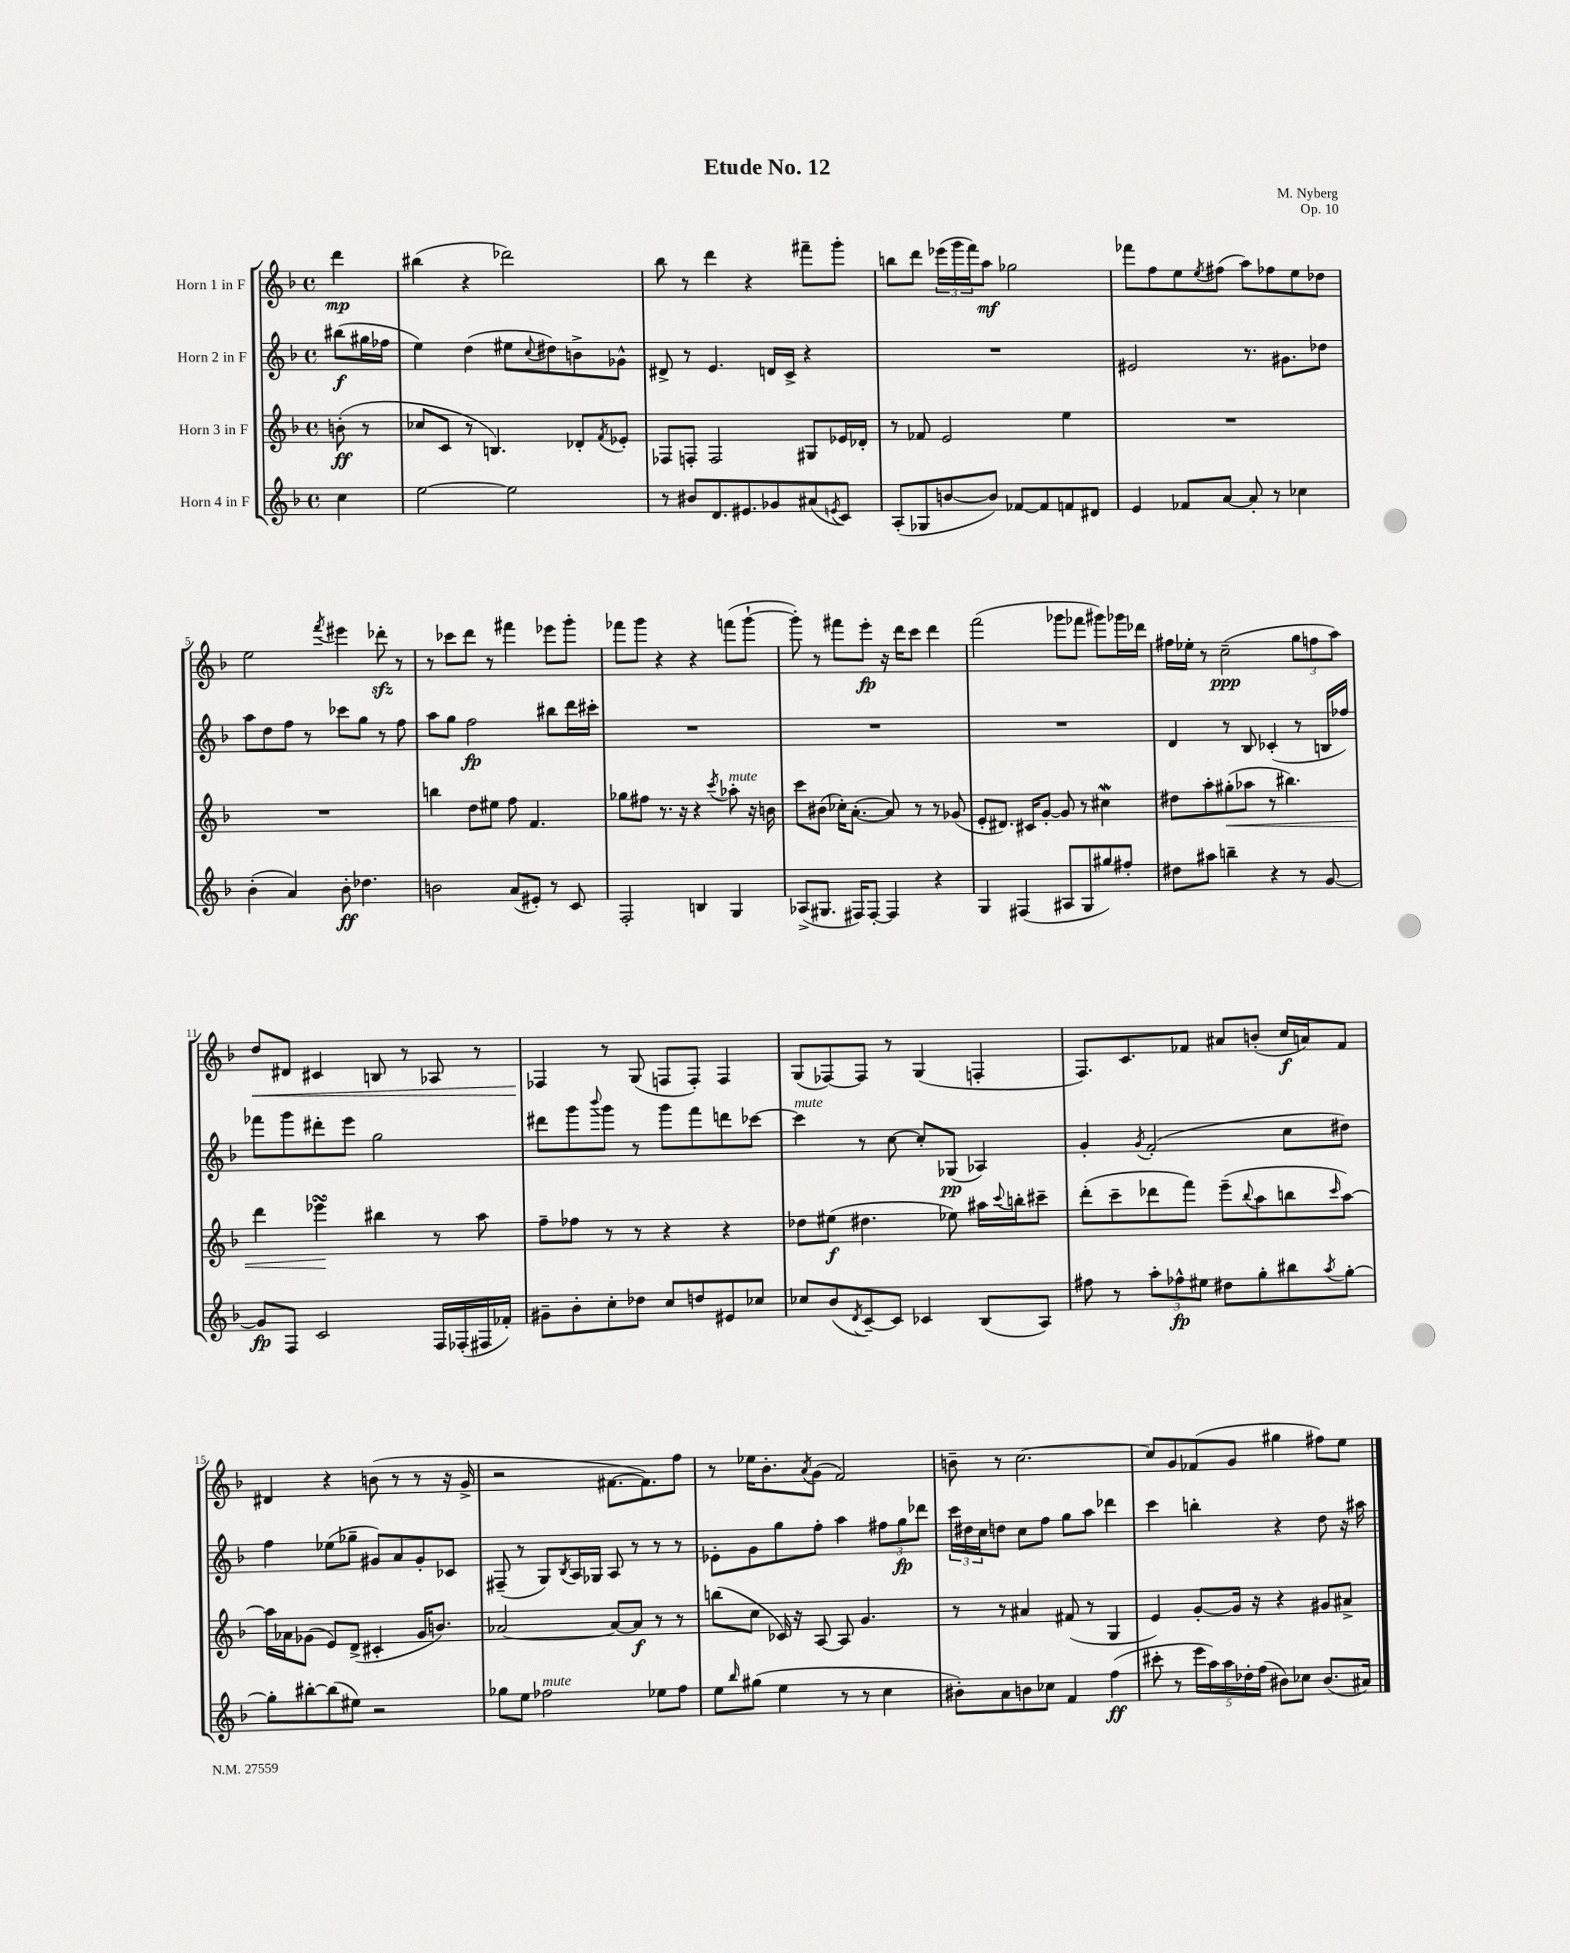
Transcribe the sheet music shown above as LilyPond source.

\header { title = "Etude No. 12" composer = "M. Nyberg" opus = "Op. 10" }
<<
\new StaffGroup <<
\new Staff = "s0" \with { instrumentName = "Horn 1 in F" } {
    \clef treble \key f \major \defaultTimeSignature \time 4/4 \partial 4
    d'''4\mp |
    bis''4( r4 des'''2) |
    bes''8 r8 d'''4 r4 fis'''8-- g'''8-. |
    b''8 d'''8 \tuplet 3/2 { ees'''16( g'''16 f'''16) } a''8\mf ges''2 |
    fes'''8 f''8 e''8 \acciaccatura { e''8 } fis''8( a''8) fes''8 e''8 des''8 |
    e''2 \acciaccatura { f'''8 } eis'''4 des'''8-.\sfz r8 |
    r8 ces'''8 d'''8 r8 fis'''4 ees'''8 g'''8-. |
    fes'''8 g'''8 r4 r4 f'''8( g'''8~-! |
    g'''8-.) r8 fis'''8 e'''8-.\fp r16 d'''16 c'''8 d'''4 |
    f'''2( ges'''8 fes'''8 gis'''8) ges'''16 des'''16 |
    fis''16 ees''16-. r8 c''2--\ppp( \tuplet 3/2 { g''8 f''8 a''8) } |
    d''8\< dis'8 cis'4 b8 r8 aes8 r8 |
    fes4\! r8 g8( f8 f8-.) f4 |
    g8( fes8~) fes8 r8 g4( f4-. |
    f8.) c'8. fes'8 ais'8 b'8-.( c''16\f a'16) fes'8 |
    dis'4 r4 b'8( r8 r8 r16 g'16-> |
    r2 fis'8.~ fis'8.) f''8 |
    r8 ees''16 bes'8.-. \acciaccatura { a'8 } g'8( f'2) |
    b'8-- r8 c''2.~ |
    c''8 g'8 fes'8( g'8 gis''4 fis''8) e''8 \bar "|." |
}
\new Staff = "s1" \with { instrumentName = "Horn 2 in F" } {
    \clef treble \key f \major \defaultTimeSignature \time 4/4 \partial 4
    bis''8\f( gis''16 fes''16 |
    e''4) d''4( eis''8 \appoggiatura { c''8 } dis''8) b'8-> ges'8-^ |
    dis'8-> r8 e'4. d'16 c'16-> r4 |
    R1 |
    eis'2 r8. gis'8. des''8 |
    a''8 d''8 f''8 r8 ces'''8 g''8 r8 f''8 |
    a''8 g''8 f''2\fp bis''8 d'''16 cis'''16-. |
    R1 |
    R1 |
    R1 |
    d'4 r8 bes8 ces'4-.( r8 b16 fes''16) |
    fes'''8 g'''8 dis'''8-. e'''8 g''2 |
    dis'''8 g'''8 \appoggiatura { bes'''8 } g'''8 r8 g'''8 f'''8 d'''8 ces'''8~ |
    ces'''4^\markup { \italic "mute" } r8 c''8~ c''8-. ges8\pp( aes4) |
    g'4-. \acciaccatura { g'8 } f'2-.( c''8 dis''8) |
    f''4 ees''8( ges''8-- gis'8) a'8 gis'8-. ces'8 |
    fis8--( r8 g8) \acciaccatura { bes8 } a16 ges16 a8 r8 r8 r8 |
    ees'8-. g'8 g''8 f''8-. a''4 \tuplet 3/2 { fis''8 g''8\fp des'''8 } |
    \tuplet 3/2 { c'''16 dis''16 c''16 } d''8 c''8 f''8 g''8 a''8 des'''4 |
    c'''4 b''4-. r4 d''8 r16 ais''16 \bar "|." |
}
\new Staff = "s2" \with { instrumentName = "Horn 3 in F" } {
    \clef treble \key f \major \defaultTimeSignature \time 4/4 \partial 4
    b'8-.\ff( r8 |
    ces''8 c'8 r8 b4.) des'8-. \acciaccatura { f'8 } ees'8-. |
    fes8 f8-. f2 gis8 ees'16 des'16-. |
    r8 fes'8 e'2 e''4 |
    R1 |
    R1 |
    b''4 d''8 eis''8 f''8 f'4. |
    ges''8 fis''8 r8. r16 r4 \acciaccatura { c'''8 } aes''8-.^\markup { \italic "mute" } r16 b'16 |
    c'''8 bis'8( ces''16-.) a'8.~-.( a'8) r8 r8 ges'8( |
    e'8-. dis'8.) cis'16 g'8~-. g'8 r8 cis''4\mordent |
    dis''8 a''8-. gis''8-.\<( aes''8 r8 bis''4.) |
    d'''4 ees'''4\turn\! bis''4 r8 a''8 |
    f''8-- fes''8 r8 r8 r4 r4 |
    des''8 eis''8\f( dis''4. ees''8) ais''16 \appoggiatura { c'''8 } b''16-. cis'''8-- |
    d'''8-.( c'''8-- des'''8 f'''8) e'''8--( \appoggiatura { bes''8 } a''8 b''8 \grace { c'''16 } a''8~) |
    a''16 aes'16 ges'8( e'8) d'8->( cis'4-. ges'16 b'8.) |
    aes'2~ aes'8~ aes'8\f r8 r8 |
    b''8( c''8 ces'16) r16 a8~ a8 g'4. |
    r8 r8 ais'4 fis'8( r8 g4 |
    e'4) g'8~-. g'16 r16 r4 gis'8 ais'8-> \bar "|." |
}
\new Staff = "s3" \with { instrumentName = "Horn 4 in F" } {
    \clef treble \key f \major \defaultTimeSignature \time 4/4 \partial 4
    c''4 |
    e''2~ e''2 |
    r8 bis'8 d'8. eis'8. ges'8 ais'8( \acciaccatura { e'8 } c'8) |
    a8-.( ges8 b'8~ b'8) fes'8~ fes'8 f'8 dis'8 |
    e'4 fes'8 a'8~ a'8-. r8 ces''4 |
    bes'4-.( a'4) bes'8-.\ff des''4. |
    b'2 a'8( eis'8-.) r8 c'8 |
    f2-. b4 g4 |
    aes8->( gis8. fis16) fis8~-. fis4 r4 |
    g4 fis4( ais8 g8 gis''8) fis''8-. |
    dis''8 ais''8 b''4-- r4 r8 g'8~ |
    g'8\fp f8 c'2 f16 fes16-.( fis16 fes'16-.) |
    gis'8-- bes'8-. c''8-. des''8 c''8 d''8 eis'8 ces''8 |
    ces''8 bes'8( \acciaccatura { d'8 } c'8~--) c'8 ces'4 bes8( a8) |
    fis''8 r8 \tuplet 3/2 { a''8-. fes''8-^\fp eis''8 } dis''8 g''8-. bis''8 \acciaccatura { a''8 } g''8~-. |
    g''8-. bis''8~-. bis''8( eis''8) r2 |
    ges''8 e''8 fes''2^\markup { \italic "mute" } ees''8 fes''8 |
    e''8 \grace { bes''16 } gis''8( e''4 r8 r8 c''4 |
    bis'8-.) a'8 b'8 ces''8 f'4 f''4\ff( |
    cis'''8-. r8 \tuplet 5/4 { e'''16 a''16) a''16 des''16-. f''16( } bis'8) ces''8 bis'8.( ais'16) \bar "|." |
}
>>
>>
